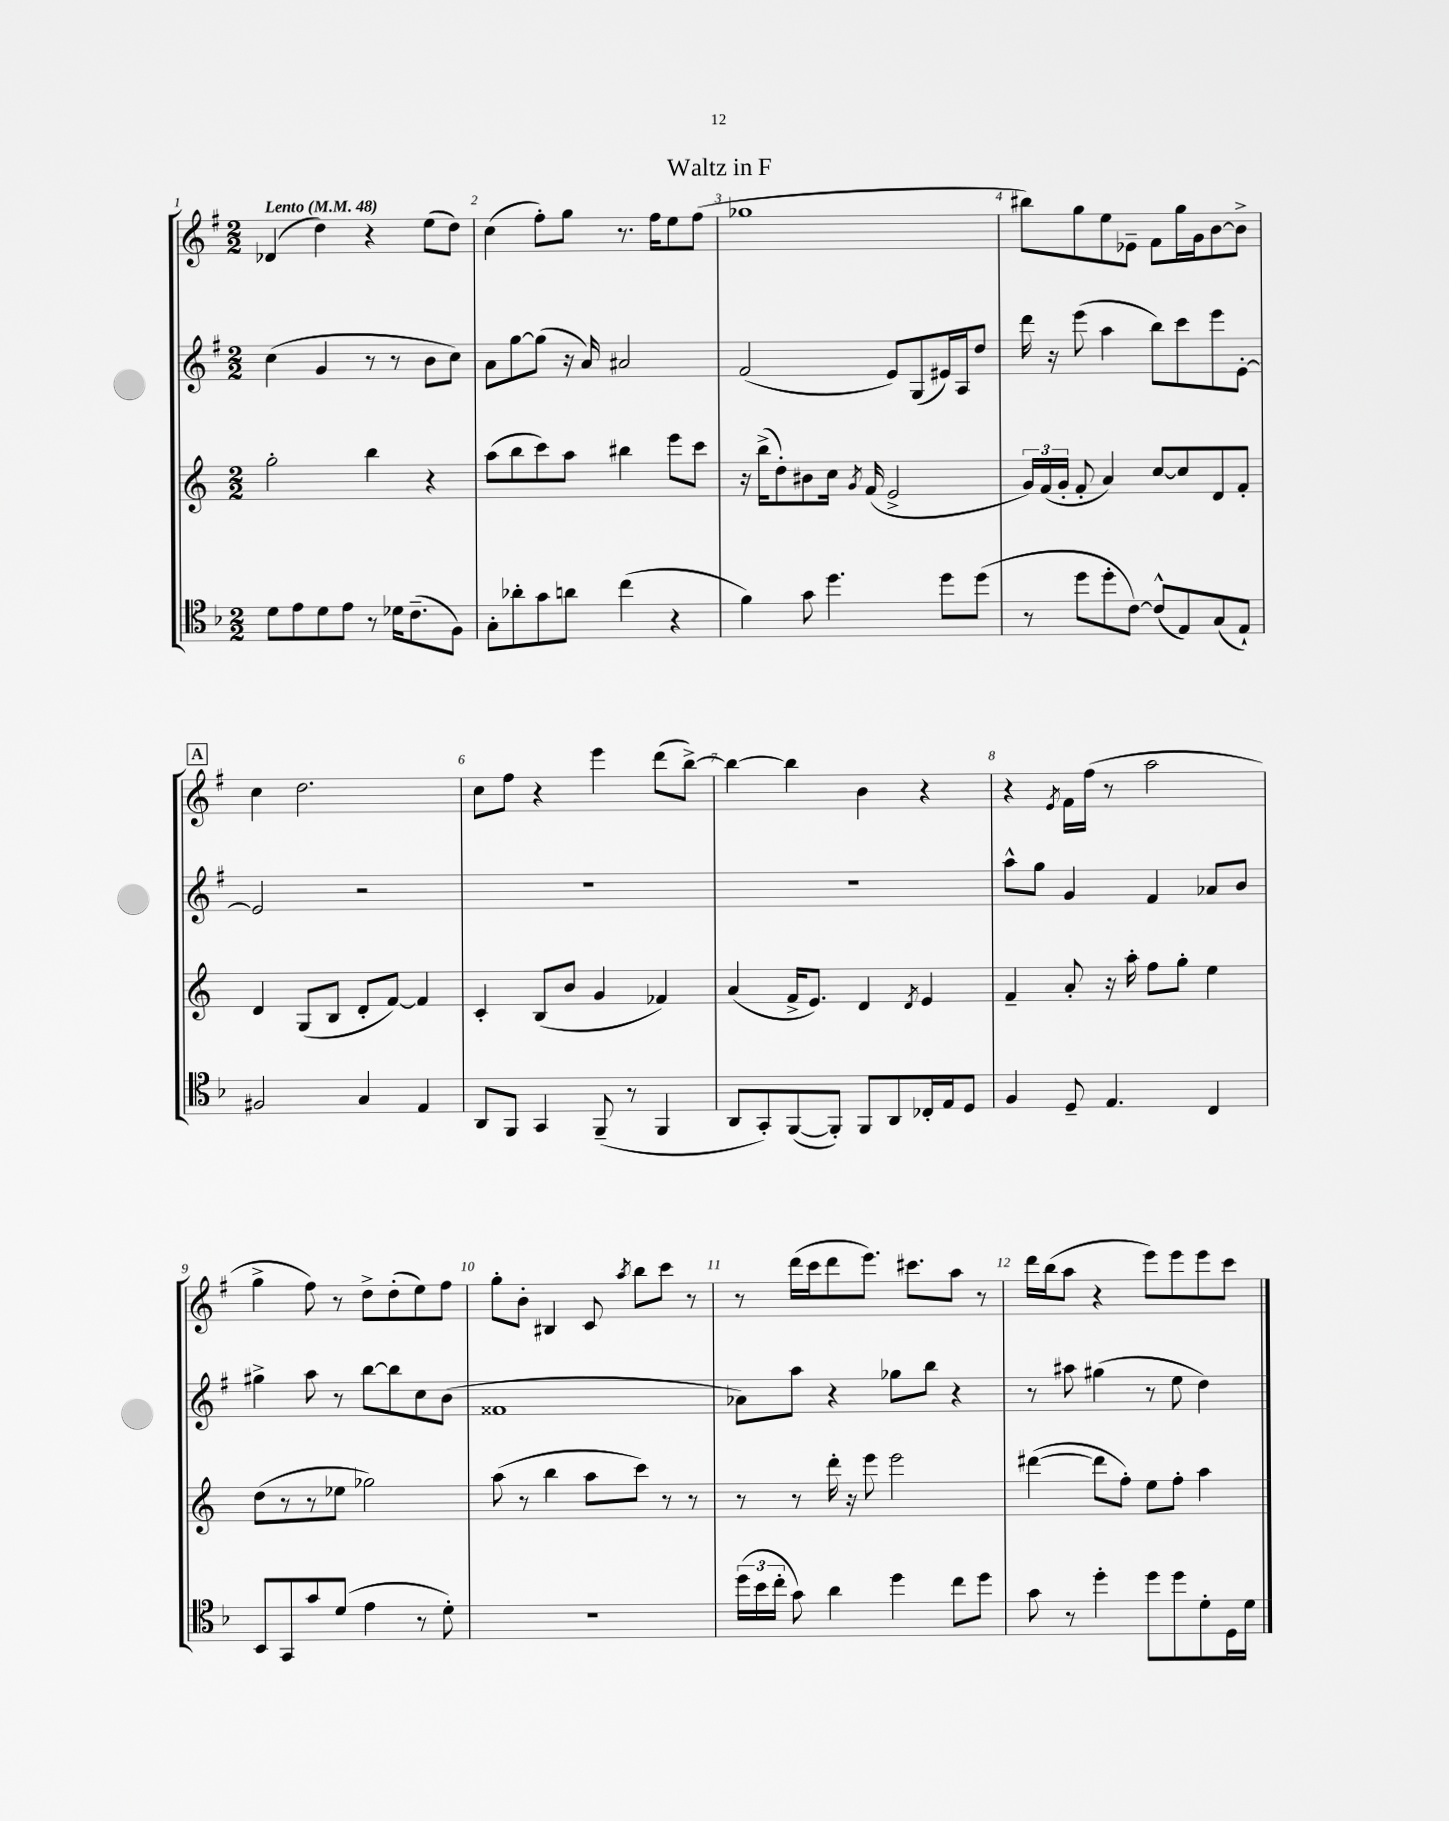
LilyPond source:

\header { title = "Waltz in F" }
<<
\new StaffGroup <<
\new Staff = "s0" {
    \clef treble \key g \major \numericTimeSignature \time 2/2 \tempo "Lento" 4 = 48
    \autoBeamOff des'4( d''4) r4 e''8[( d''8]) |
    c''4( fis''8[-.) g''8] r8. fis''16[ e''8 fis''8]( |
    ges''1 |
    bis''8[) g''8 e''8 ees'8]-- fis'8[ g''16 g'16 b'8~ b'8]-> |
    \mark \markup { \box "A" } c''4 d''2. |
    c''8[ fis''8] r4 e'''4 d'''8[( b''8]~->) |
    b''4~ b''4 b'4 r4 |
    r4 \acciaccatura { e'8 } fis'16[ fis''16]( r8 a''2 |
    g''4-> fis''8) r8 d''8[-> d''8-.( e''8) fis''8] |
    g''8[-. b'8]-. bis4 c'8 \acciaccatura { a''8 } b''8[ c'''8] r8 |
    r8 d'''16[( c'''16 d'''8 e'''8.]) cis'''8.[ a''8] r8 |
    d'''16[ b''16( a''8] r4 e'''8[) e'''8 e'''8 c'''8] \bar "|." |
}
\new Staff = "s1" {
    \clef treble \key g \major \numericTimeSignature \time 2/2
    \autoBeamOff c''4( g'4 r8 r8 b'8[ c''8]) |
    a'8[ g''8~ g''8]( r16 a'16) ais'2 |
    fis'2( e'8[) g8( eis'16) a16 d''8] |
    d'''16 r16 e'''8( a''4 b''8[) c'''8 e'''8 e'8]~-. |
    \mark \markup { \box "A" } e'2 r2 |
    R1 |
    R1 |
    a''8[-^ g''8] g'4 fis'4 aes'8[ b'8] |
    gis''4-> a''8 r8 b''8[~ b''8 c''8 b'8]( |
    fisis'1 |
    aes'8[) a''8] r4 ges''8[ b''8] r4 |
    r8 ais''8 gis''4( r8 e''8 d''4) \bar "|." |
}
\new Staff = "s2" {
    \clef treble \key c \major \numericTimeSignature \time 2/2
    \autoBeamOff g''2-. b''4 r4 |
    a''8[( b''8 c'''8) a''8] bis''4 e'''8[ c'''8] |
    r16 b''16[->( d''8-.) bis'8 c''16] \acciaccatura { g'8 } f'16( e'2-> |
    \tuplet 3/2 { g'16[) f'16( g'16]-. } f'8-. a'4) c''8[~ c''8 d'8 f'8]-. |
    \mark \markup { \box "A" } d'4 g8[( b8] d'8[-. f'8]~) f'4 |
    c'4-. b8[( b'8] g'4 fes'4) |
    a'4( f'16[-> e'8.]) d'4 \acciaccatura { d'8 } e'4 |
    f'4-- a'8-. r16 a''16-. f''8[ g''8]-. e''4 |
    d''8[( r8 r8 ees''8] ges''2) |
    a''8( r8 b''4 a''8[ c'''8]) r8 r8 |
    r8 r8 d'''16-. r16 e'''8 e'''2 |
    dis'''4~( dis'''8[ f''8]-.) e''8[ f''8]-. a''4 \bar "|." |
}
\new Staff = "s3" {
    \clef tenor \key f \major \numericTimeSignature \time 2/2
    \autoBeamOff d'8[ e'8 d'8 e'8] r8 des'16[ c'8.--( f8]) |
    g8[-. aes'8-. g'8 a'8] c''4( r4 |
    f'4) g'8 d''4. d''8[ d''8]( |
    r8 d''8[ d''8-. c'8]~) c'8[-^( e8) g8( e8]-!) |
    \mark \markup { \box "A" } fis2 g4 e4 |
    a,8[ f,8] g,4 f,8--( r8 f,4 |
    a,8[ g,8-.) f,8~( f,8]-.) f,8[ a,8 ces16-. e16 d8] |
    f4 d8-- e4. c4 |
    bes,8[ g,8 g'8 d'8]( e'4 r8 d'8-.) |
    R1 |
    \tuplet 3/2 { d''16[( bes'16 c''16]-. } g'8) a'4 d''4 c''8[ d''8] |
    g'8 r8 d''4-. d''8[ d''8 d'8-. d16 d'16] \bar "|." |
}
>>
>>
\layout { \context { \Score \override BarNumber.break-visibility = ##(#f #t #t) barNumberVisibility = #all-bar-numbers-visible } }
